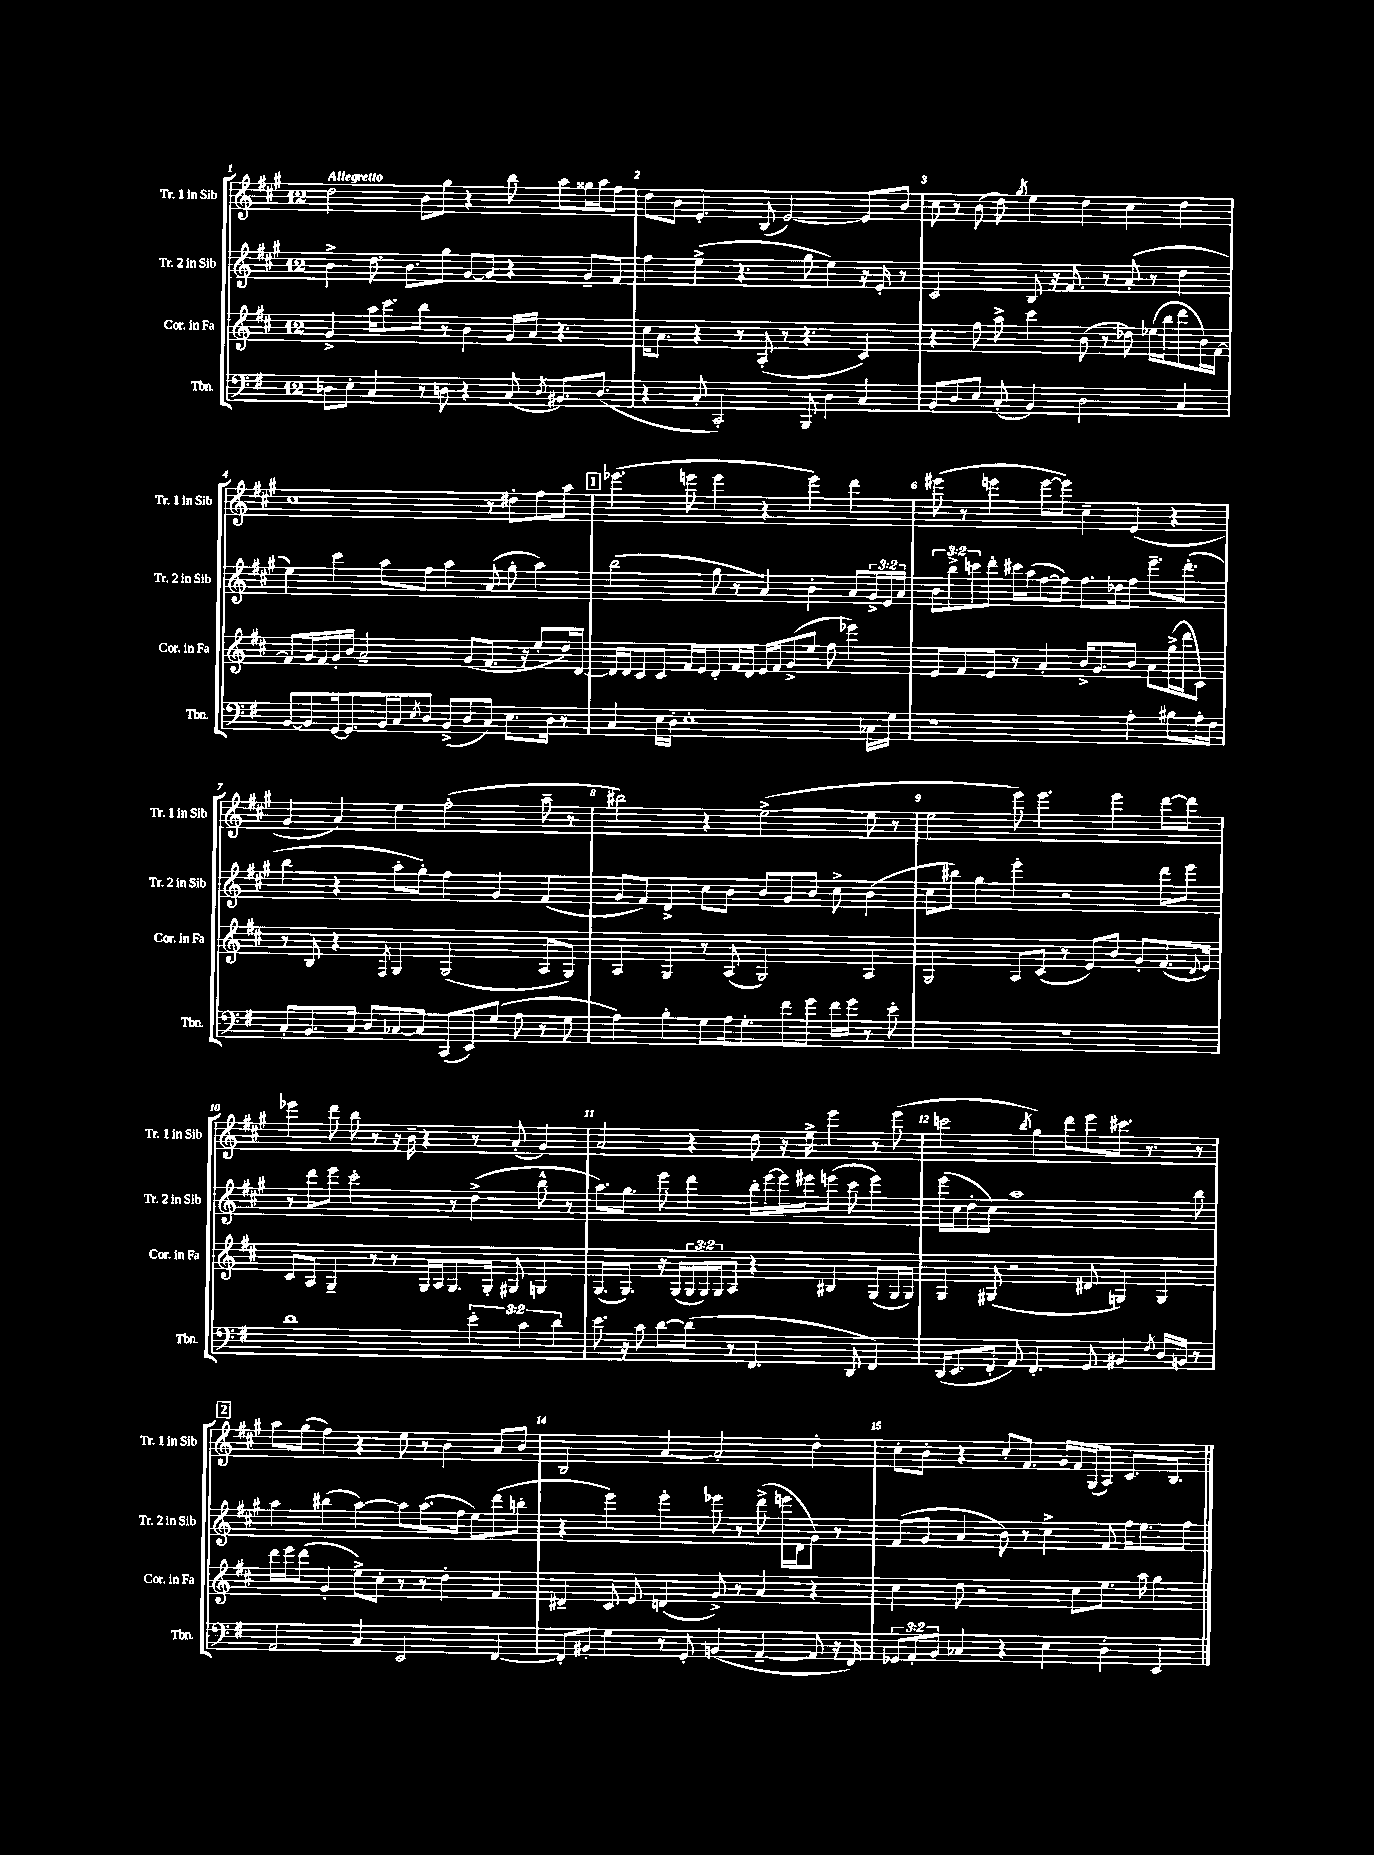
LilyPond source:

<<
\new StaffGroup <<
\new Staff = "s0" \with { instrumentName = "Tr. 1 in Sib" shortInstrumentName = "Tr. 1 in Sib" } {
    \clef treble \key a \major \once \override Staff.TimeSignature.style = #'single-digit \time 12/8 \tempo "Allegretto"
    d''2 b'8 gis''8 r4 b''8 a''8 gisis''16 a''16 fis''8 |
    d''8 b'8 e'4.-. b8( e'2~) e'8 b'8 |
    cis''8 r8 b'8( d''8) \acciaccatura { gis''8 } e''4 d''4 cis''4 d''4 |
    cis''1 r8 dis''8-. fis''8 a''8 |
    \mark \markup { \box "1" } ees'''4.( e'''8 e'''4 r4 e'''4) d'''4 |
    eis'''8( r8 e'''4 e'''8~ e'''8) cis''4-- e'4( r4 |
    gis'4 a'4) e''4 fis''2-.( a''8-- r8 |
    bis''2) r4 e''2~->( e''8 r8 |
    e''2 e'''8) e'''4. e'''4 d'''8~ d'''8 |
    ees'''4 d'''8 b''8 r8 r16 b'16-- r4 r8 a'8-.( gis'4) |
    a'2 r4 d''8 r16 e''16-> e'''4 r8 e'''8( |
    c'''2 \acciaccatura { b''8 } gis''4) d'''8 e'''8 cis'''8. r8. r8 |
    \mark \markup { \box "2" } a''8 gis''8( fis''4) r4 e''8 r8 b'4 a'8 b'8 |
    b2 a'4~ a'2-. d''4-. |
    cis''8-. b'8-. r4 cis''8-. fis'8. gis'16 fis'16 gis16( a8) cis'8. b8. \bar "|." |
}
\new Staff = "s1" \with { instrumentName = "Tr. 2 in Sib" shortInstrumentName = "Tr. 2 in Sib" } {
    \clef treble \key a \major \once \override Staff.TimeSignature.style = #'single-digit \time 12/8 \override Staff.TupletNumber.text = #tuplet-number::calc-fraction-text
    b'4-> d''8. b'8. gis''8 gis'8~ gis'8 r4 gis'8-- fis'8 |
    fis''4 e''4->( r4. gis''8 e''4) r16 e'16-. r8 |
    cis'2 b8 r16 fis'8. r8 a'8-.( r8 d''4 |
    e''4) cis'''4 a''8 fis''8 a''4 a'8( gis''8-. a''4) |
    \mark \markup { \box "1" } b''2( gis''8 r8 a'4) b'4-. a'8 \tuplet 3/2 { gis'16-> e'16 a'16 } |
    \tuplet 3/2 { b'8 b''8-> c'''8 } d'''8-. cis'''16 a''16( fis''8~ fis''8) fis''8. des''16 fis''8 e'''8.-- d'''8.-.( |
    b''4 r4 a''8-. gis''8-.) fis''4 gis'4 fis'4( |
    gis'8 fis'8) d'4-> cis''8 b'8 b'8 gis'8 b'8 cis''8-> b'4( |
    cis''8 bis''8) gis''4 e'''4-. r2 d'''8 e'''8 |
    r8 d'''8 e'''8 cis'''2-. r8 d''4->( b''8-^ r8 |
    a''8.) gis''8. e'''8 d'''4 b''16-. e'''16~ e'''16 eis'''16 e'''8( cis'''8 e'''4) |
    e'''16( cis''16 d''8-. cis''8) a''1 b''8 |
    \mark \markup { \box "2" } a''4 bis''4( a''4~) a''8 a''8.( fis''16 e''8) d'''8( b''8-. |
    r4 e'''4) e'''4-. ees'''8 r8 d'''8->( e'''16 d'16 gis'8) r8 |
    fis'8( gis'8 a'4 b'8) r8 cis''4-> fis'8 fis''16 e''8. fis''8 \bar "|." |
}
\new Staff = "s2" \with { instrumentName = "Cor. in Fa" shortInstrumentName = "Cor. in Fa" } {
    \clef treble \key d \major \once \override Staff.TimeSignature.style = #'single-digit \time 12/8 \override Staff.TupletNumber.text = #tuplet-number::calc-fraction-text
    g'4-> a''16 cis'''8. b''8 r8 b'4 g'16 a'16 r4. |
    cis''16 a'8. r4 r8 a8-.( r8 r4. cis'4) |
    r4 fis''8 a''8-> cis'''4 b'8( r8 des''8) ees''16( b''16 d'''8 b'16) fis'16~ |
    fis'8 g'16 fis'16 g'16-. b'16 a'2-- g'8( fis'8. r16 e''8-. d''16) d'16~ |
    \mark \markup { \box "1" } d'16 d'16 cis'8 cis'8 fis'16 e'16 d'8-. fis'16 d'16 e'16 fis'16 g'8->( e''8 fis''8 ees'''4) |
    e'8 fis'8 e'8 r8 a'4-. b'16-> g'8. b'8 a'8 g''16->( d'''16 cis'8) |
    r8 b8 r4 \acciaccatura { fis8 } g4 g2( a8 g8) |
    a4 g4 r8 a8( g2) a4 |
    g2 a8 cis'8( r8 e'8) b'8 g'8-. fis'8.( \appoggiatura { d'8 } e'16) |
    cis'8 a8 g4-- r8 r8 g16 a16 g8. g16-. gis8 g4 |
    g8.( g8.) r16 g16( \tuplet 3/2 { g16 g16) g16 } a8 r4 bis4 g8( g16 g16) |
    g4 gis8( r2 dis'8 g4) g4 |
    \mark \markup { \box "2" } d'''16 e'''16 d'''8( g'4-. e''8->) cis''8-. r8 r8 d''4-. fis'4 |
    dis'4-- cis'8 e'8 d'4( g'8->) r8 a'4 r4 |
    cis''4 d''8 r2 cis''8 e''8. a''16 g''4 \bar "|." |
}
\new Staff = "s3" \with { instrumentName = "Tbn." shortInstrumentName = "Tbn." } {
    \clef bass \key g \major \once \override Staff.TimeSignature.style = #'single-digit \time 12/8 \override Staff.TupletNumber.text = #tuplet-number::calc-fraction-text
    des8 e8-. c4 r8 d8 r4 c8( \acciaccatura { d8 } bis,8.) d8.( |
    r4 c8-. c,2-.) b,,8 d4 c4 |
    b,8 d8 e8 c8-.( b,4) d2 c4 |
    b,8~ b,8 g,16~ g,8. b,16 c16 \acciaccatura { e8 } d8 b,8->( d8 c8) e8. d16 r8 |
    \mark \markup { \box "1" } c4 e16 d16-. e1-. ces16 g16 |
    r1 a4-. bis8 a16-. fis16 |
    c8-. b,8. c16 d8 ces8~ ces8 c,8( e,8) g8( a8 r8 g8 |
    a4) b4-. g8 a16 g8.-. fis'8 g'8 fis'16 g'16 r8 e'8-. |
    R1. |
    d'1 \tuplet 3/2 { e'4-. c'4 d'4 } |
    e'8. r16 c'8 d'8~ d'8( r8 fis,4. d,8 fis,4) |
    d,16( e,8. fis,8-. a,8) fis,4.-. g,8 bis,4 \acciaccatura { fis8 } d16 b,16 r8 |
    \mark \markup { \box "2" } a,2 c4 e,2 fis,4~ |
    fis,8-. bis,8-. g4 r8 g,8-. b,4( a,4~-- a,8 r16 fis,16) |
    \tuplet 3/2 { ges,8 a,8-. b,8 } ces4 r4 e4 d4-. e,4 \bar "|." |
}
>>
>>
\layout { \context { \Score \override BarNumber.break-visibility = ##(#f #t #t) barNumberVisibility = #all-bar-numbers-visible } }
